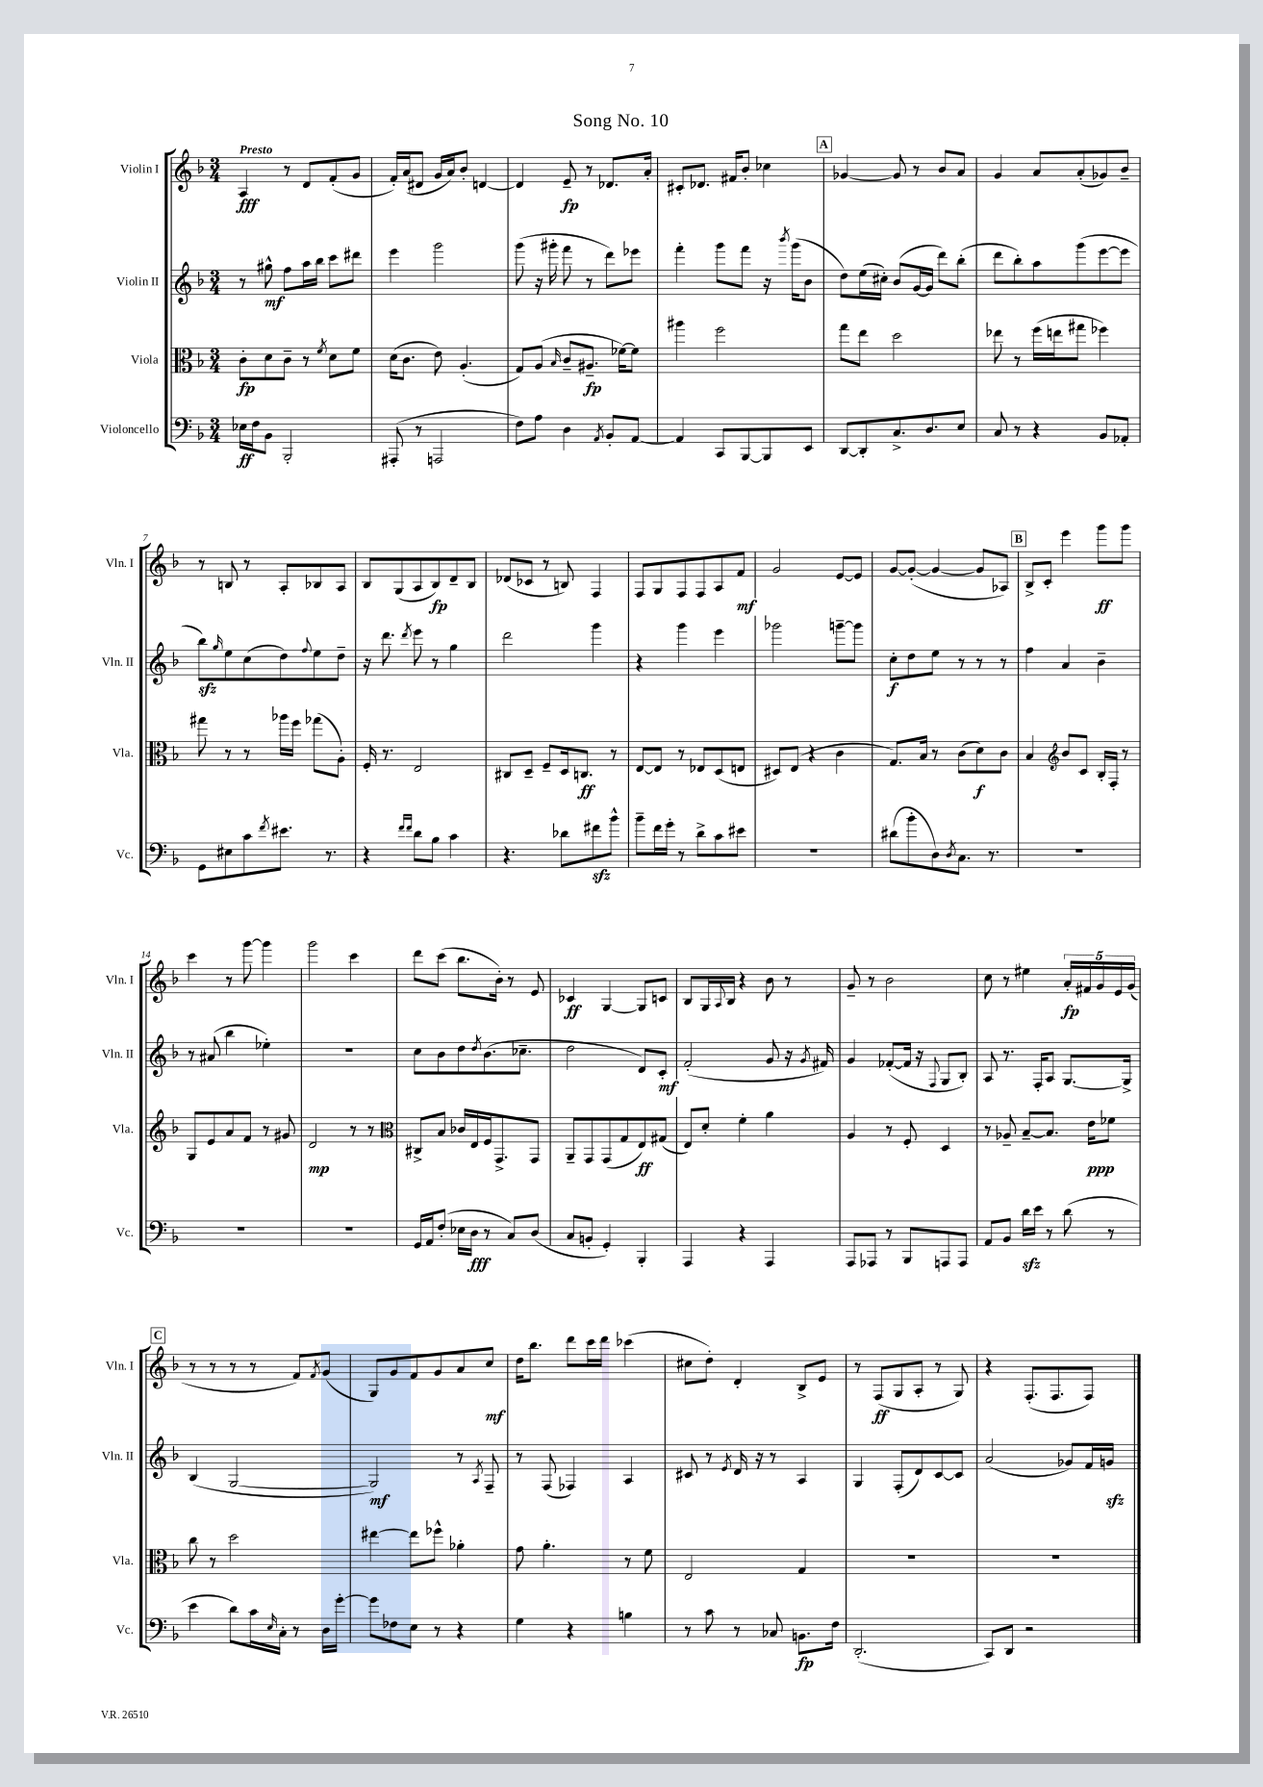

**kern	**kern	**kern	**kern
*staff4	*staff3	*staff2	*staff1
*clefF4	*clefC3	*clefG2	*clefG2
*k[b-]	*k[b-]	*k[b-]	*k[b-]
*M3/4	*M3/4	*M3/4	*M3/4
16E-	8c'	8r	4A
16F	.	.	.
8BB-	8d	8gg#^^	.
2BBB-'	8c~	8ff	8r
.	8r	16aa	8d
.	.	16bb-	.
.	8qf	.	.
.	8d	8ccc	(8f'
.	8f	8ddd#	8g
=	=	=	=
(8AAA#'	(16d	4eee	16f')
.	8.c	.	(16a
8r	.	.	8d#
2AAA	8e)	2ggg	16g
.	.	.	16a)
.	(4.A'	.	8b-'
.	.	.	[4d
=	=	=	=
8F)	8G)	(8ggg	4d]
8A	(8A	16r	.
.	.	16ggg#'	.
.	16qqB-	.	.
4D	8c~	8fff	8e~
.	8.A#~	8r	8r
8qAA	.	.	.
8BB-'	.	8ddd)	8.d-
.	[16f-)	.	.
[8AA	8f-]	8eee-	.
.	.	.	16a'
=	=	=	=
4AA]	4aa#	4fff'	8c#'
.	.	.	8.d-
8CC	2ff	8ggg	.
.	.	.	16f#
[8BBB-	.	8fff	8b-'
8BBB-]	.	16r	4cc-
.	.	8qbbb-	.
.	.	(16ggg	.
8EE	.	8b-	.
=	=	=	=
[8DD	8gg	8dd)	[4g-
8DD']	8ee	(16ee	.
.	.	16cc#')	.
8.C^	2dd	(8b-	8g-]
.	.	[16g	8r
8.D	.	16g]	.
.	.	8ddd)	8b-
8E	.	(8bb-'	8a
=	=	=	=
8C	8ee-	8ddd	4g
8r	8r	8bb-')	.
4r	(16ff	8aa	8a
.	16ee	.	.
.	8gg#	(8ggg	(8a'
8BB-	4ff-)	[8eee	8g-)
8AA-'	.	8eee]	8b-~
=	=	=	=
8GG	8gg#	8bb-)	8r
.	.	16qqgg	.
8E#	8r	8ee	8B
8c	8r	(8cc	8r
8qf	.	.	.
8.e#	16aa-	8dd)	8A'
.	16ff	.	.
.	.	8qqff	.
.	(8gg-	8ee	8B-
8.r	.	.	.
.	8A')	8dd~	8A
=	=	=	=
4r	16F'	16r	8B-
.	8.r	8.ddd	.
.	.	.	(8G
16qqf	.	.	.
16qqf	.	8qddd	.
8d	2E	8eee	8A
8B-	.	8r	8B-)
4c	.	4gg	8d~
.	.	.	8B-
=	=	=	=
4.r	8C#	2ddd	(8d-
.	8D~	.	8c-
.	8F~	.	8r
8d-	16D	.	8B)
.	8.C	.	.
8f#	.	4ggg	4F
8b-^^	8r	.	.
=	=	=	=
8b-~	[8E	4r	8F
16f	8E]	.	8G
16g'	.	.	.
8r	8r	4ggg	8F
8d^	8E-	.	8F
8c	(8D	4eee	8A
8e#	8E	.	8f
=	=	=	=
2.r	8D#)	2ggg-	2g
.	(8E	.	.
.	4r	.	.
.	4c	[8ggg~	[8e
.	.	8ggg]	8e]
=	=	=	=
(8d#	8.G)	8cc'	[8g
8b-'	.	8dd	(8g'_
.	16B-	.	.
8D)	8r	8ee	4g_
8qD	.	.	.
8.C	(8c	8r	.
.	8d)	8r	8g]
8.r	.	.	.
.	8c	8r	8A-)
=	=	=	=
2.r	4B-	4ff	8B-^
.	.	.	8c'
*	*clefG2	*	*
.	8b-	4a	4eee
.	8c	.	.
.	16B-'	4b-~	8ggg
.	16F'	.	.
.	8r	.	8ggg
=	=	=	=
2.r	8G	8r	4ccc
.	8e	(8a#	.
.	8a	4bb-	8r
.	8f	.	[8ggg
.	8r	4ee-')	4ggg]
.	8g#	.	.
=	=	=	=
2.r	2d	2.r	2ggg
.	8r	.	4ccc
.	8r	.	.
=	=	=	=
*	*clefC3	*	*
16GG	8C#^	8cc	8ddd
16AA	.	.	.
(8F'	8B-	8b-	(8ccc
16E-	16c-	8dd	8.bb-
16D	16E	.	.
.	.	8qdd	.
8r	16F	(8.b-	.
.	8.GG^	.	16b-')
8C)	.	.	8r
.	.	8.cc-~	.
(8D	8GG	.	8e
=	=	=	=
8C	8AA~	2dd	4c-
8BB'	8GG	.	.
4GG')	(8GG	.	[4G
.	8G	.	.
4BBB-'	8E)	8d)	8G]
.	(8G#	8c'	8c
=	=	=	=
4AAA	8E)	(2f'	8B-
.	8d'	.	16G
.	.	.	8qqA
.	.	.	16B-
4r	4f'	.	4r
4AAA	4a	8g	8b-
.	.	16r	8r
.	.	8qg	.
.	.	16f#)	.
=	=	=	=
8AAA	4A	4g	8g~
8AAA-	.	.	8r
8r	8r	([8f-'	2b-
8BBB-	8F'	16f-]	.
.	.	16r	.
.	.	8qqF	.
8AAA	4D	8G	.
8AAA	.	8B-')	.
=	=	=	=
8AA	8r	8A	8cc
8BB-	8A-~	8.r	8r
16d	[8B-~	.	4ee#
16e	.	16F'	.
8r	8.B-]	8A	.
(8d	.	[8.G	20a'
.	.	.	20f#
.	16e	.	.
.	.	.	20g
8r	8f-	.	.
.	.	.	20e
.	.	16G^]	.
.	.	.	(20g
=	=	=	=
4e	8cc	(4B-	8r
.	8r	.	8r
8d)	2dd	[2G	8r
16c	.	.	8r
16qqE	.	.	.
16C'	.	.	.
8r	.	.	8f)
.	.	.	8qf
16D	.	.	(8g
[16g'	.	.	.
=	=	=	=
8g]	[4ee#	2G])	8G)
8F-	.	.	8g
8E	8ee#]	.	8f
8r	8ff-^^	.	8g
4r	4a-'	8r	8a
.	.	8qA	.
.	.	8F~	8cc
=	=	=	=
4G	8g	8r	16dd
.	.	.	8.bb-
.	4.a'	(8F	.
4r	.	4F-)	8ddd
.	.	.	16ccc
.	.	.	16ddd
4B	8r	4A	(4ccc-
.	8f	.	.
=	=	=	=
8r	2E	8c#	8cc#
8c	.	8r	8dd')
.	.	8qe	.
8r	.	16d	4d'
.	.	16r	.
8C-	.	8r	.
8.BB	4G	4A	8B-^
.	.	.	8e
16F	.	.	.
=	=	=	=
(2.DD'	2.r	4G	8r
.	.	.	(8F
.	.	(8F'	8G
.	.	8d)	8A'
.	.	[8c	8r
.	.	8c]	8G)
=	=	=	=
8CC)	2.r	(2a	4r
8DD	.	.	.
2r	.	.	(8.F'
.	.	.	8.F
.	.	8g-)	.
.	.	16f	8F)
.	.	16g	.
==	==	==	==
*-	*-	*-	*-
